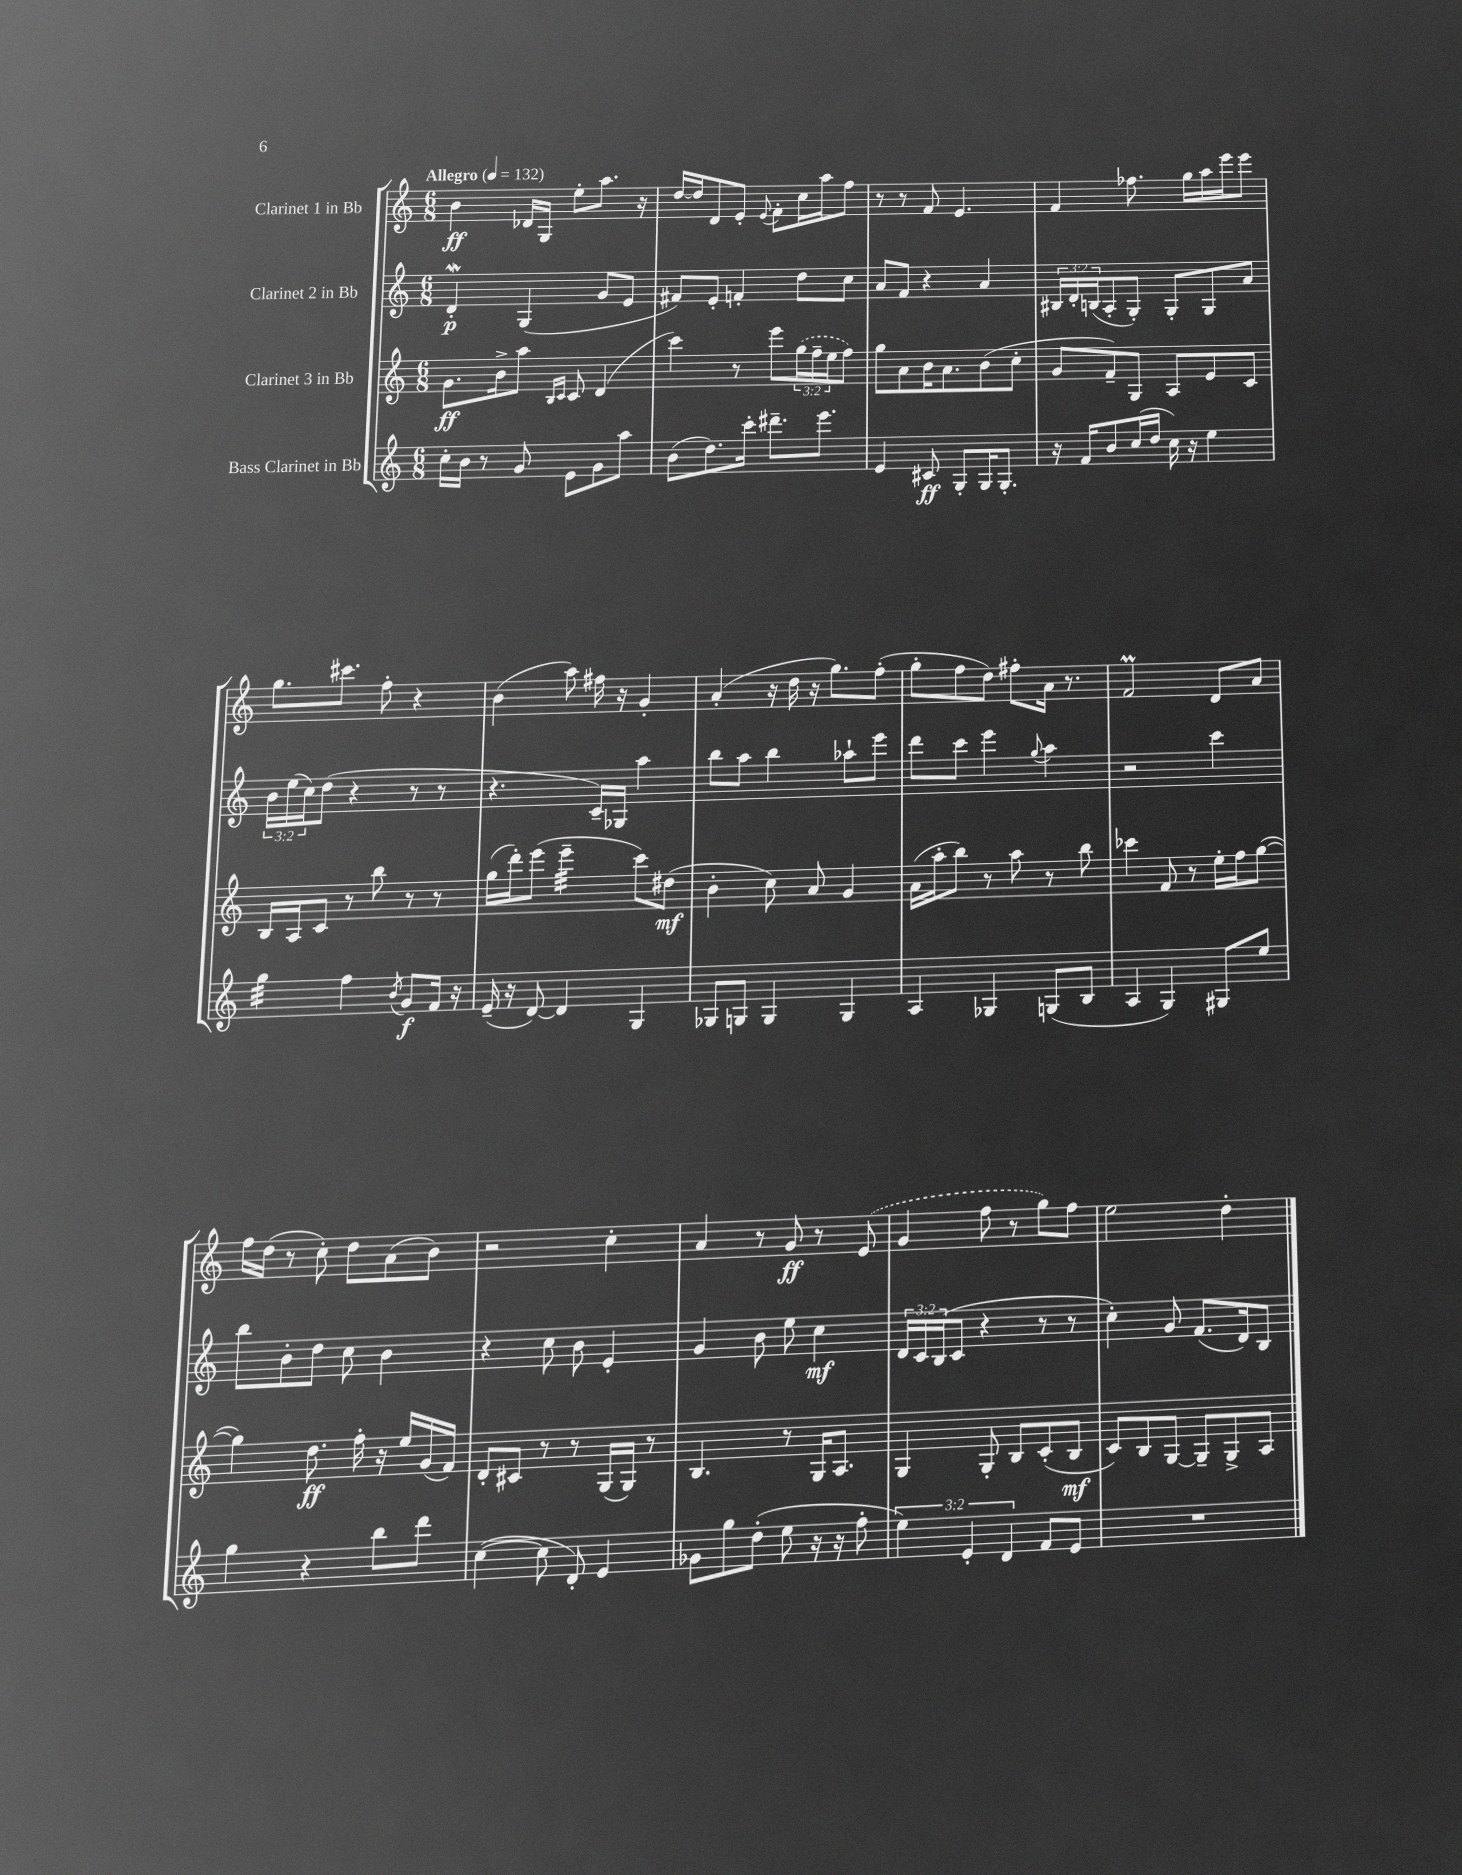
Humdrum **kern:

**kern	**kern	**kern	**kern
*staff4	*staff3	*staff2	*staff1
*clefG2	*clefG2	*clefG2	*clefG2
*k[]	*k[]	*k[]	*k[]
*M6/8	*M6/8	*M6/8	*M6/8
*MM132	*MM132	*MM132	*MM132
16cc'\LL	8.g\L	4d'/	4b\
16b\JJ	.	.	.
8r	.	.	.
.	16b^\k	.	.
8g/	8aa\J	(4G/	16d-/LL
.	.	.	16G/JJ
.	16qqB/LL	.	.
.	16qqc/JJ	.	.
8e\L	8c/	.	8ee'\L
8g\	(4d/	8g/L	8.aa\J
8aa\J	.	8e/J	.
.	.	.	16r
=	=	=	=
(8b\L	4ccc\)	8f#/L)	[16dd/LL
.	.	.	16dd/]J
8.dd\)	.	8e'/J	8d/
.	8r	4f'/	8e'/J
16ccc'\Jk	.	.	.
.	.	.	8qqe/
8.ddd#~\L	8eee\L	.	8f'\L
.	(24gg\L	8dd\L	16cc\L
.	24ff~\	.	.
8.eee\J	.	.	16aa\J
.	24ee\J	.	.
.	8ff\J)	8cc\J	8ff\J
=	=	=	=
4e/	8gg\L	8a/L	8r
.	8a\	8f/J	8r
8c#/	16b\K	4r	8f/
.	8.a\	.	.
8G'/L	.	.	4.e/
16G/K	(8b\	4a/	.
8.G'/J	.	.	.
.	8cc'\J	.	.
=	=	=	=
16r	8g/L	24B#/LL	4f/
.	.	24d'/	.
16f/LK	.	.	.
.	.	(24B/J	.
8b/	8f~/)	8A'/	.
(16cc/L	8G/J	8G'/J)	8.ff-\
16dd/JJ	.	.	.
16cc\)	8A/L	8G'/L	.
16r	.	.	16gg\LL
4ee\	8e/	8G/	16aa\
.	.	.	16eee\J
.	8c/J	8a/J	8eee\J
=	=	=	=
4gg\	16B/LL	24b\LL	8.gg\L
.	.	(24ee\	.
.	16A/J	.	.
.	.	24cc\J)	.
.	8c/J	(8dd\J	.
.	.	.	8.ccc#\J
4ff\	8r	4r	.
.	8bb\	.	8ff'\
8qb/	.	.	.
8g/L	8r	8r	4r
16f/Jk	8r	8r	.
16r	.	.	.
=	=	=	=
(16e~/	(16gg\LL	4.r	(4b\
16r	16ddd'\J)	.	.
[8d/)	(8eee\J	.	.
4d/]	4eee~\	.	8aa\)
.	.	16c~/LL)	16ff#\
.	.	16G-/JJ	16r
4G/	8ccc\L)	4aa\	4g'/
.	(8dd#\J	.	.
=	=	=	=
8G-/L	4b'\	8bb\L	(4a'/
8G/J	.	8aa\J	.
4G/	8cc\)	4bb\	16r
.	.	.	16dd\
.	8a/	.	16r
.	.	.	8.gg\L)
4G/	4g/	8aa-`\L	.
.	.	8eee\J	(8ff'\J
=	=	=	=
4A/	(16a\LL	8ddd\L	8gg'\L
.	16aa'\J	.	.
.	8bb\J)	8ccc\J	8ff\
4G-/	8r	4eee\	8dd\J)
.	8aa\	.	8ff#'\L
.	.	8qqgg/	.
(8G/L	8r	4aa\	16a\Jk
.	.	.	8.r
8B/J	8bb\	.	.
=	=	=	=
4A/	4ccc-\	2r	2f/
4G/)	8f/	.	.
.	8r	.	.
8G#/L	16ee'\LL	4ccc\	8d/L
.	16ff\J	.	.
8ee/J	([8gg\J	.	8a/J
=	=	=	=
4gg\	4gg\])	8bb\L	16ff\LL
.	.	.	(16dd\JJ
.	.	8b'\	8r
4r	8.dd\	8dd\J	8cc'\)
.	.	8cc\	8dd\L
.	16ff'\	.	.
8bb\L	16r	4b\	(8a\
.	16ee/LL	.	.
8ddd\J	(16g/	.	8b\J)
.	16f/JJ)	.	.
=	=	=	=
([4cc\	8d'/L	4r	2r
.	8c#/J	.	.
8cc\]	8r	8cc\	.
8d'/)	8r	8b\	.
4e/	(16G/LL	4e'/	4cc'\
.	16G/JJ)	.	.
.	8r	.	.
=	=	=	=
8g-\L	4.B/	4g/	4a/
8gg\	.	.	.
(8dd'\J	.	8b\	8r
8ee\	8r	8ee\	8g/
16r	16G/LK	4cc\	8r
16r	8.A/J	.	.
8ff'\	.	.	(8e/
=	=	=	=
6ee\)	4G/	24d/LL	4g/
.	.	24c/	.
.	.	(24B/J	.
.	.	8c/J	.
6e'/	.	.	.
.	8G'/	4r	8ff\
6d/	.	.	.
.	8B/L	.	8r
8f/L	(8c'/	8r	8gg\L)
8e/J	8B/J	8r	8ff\J
=	=	=	=
2.r	8c/L)	4cc'\)	2ee\
.	8B/	.	.
.	[8G/J	8g/	.
.	8G~/]L	(8.f/L	.
.	8G^/	.	4dd'\
.	.	16d/k)	.
.	8A/J	8B/J	.
==	==	==	==
*-	*-	*-	*-
